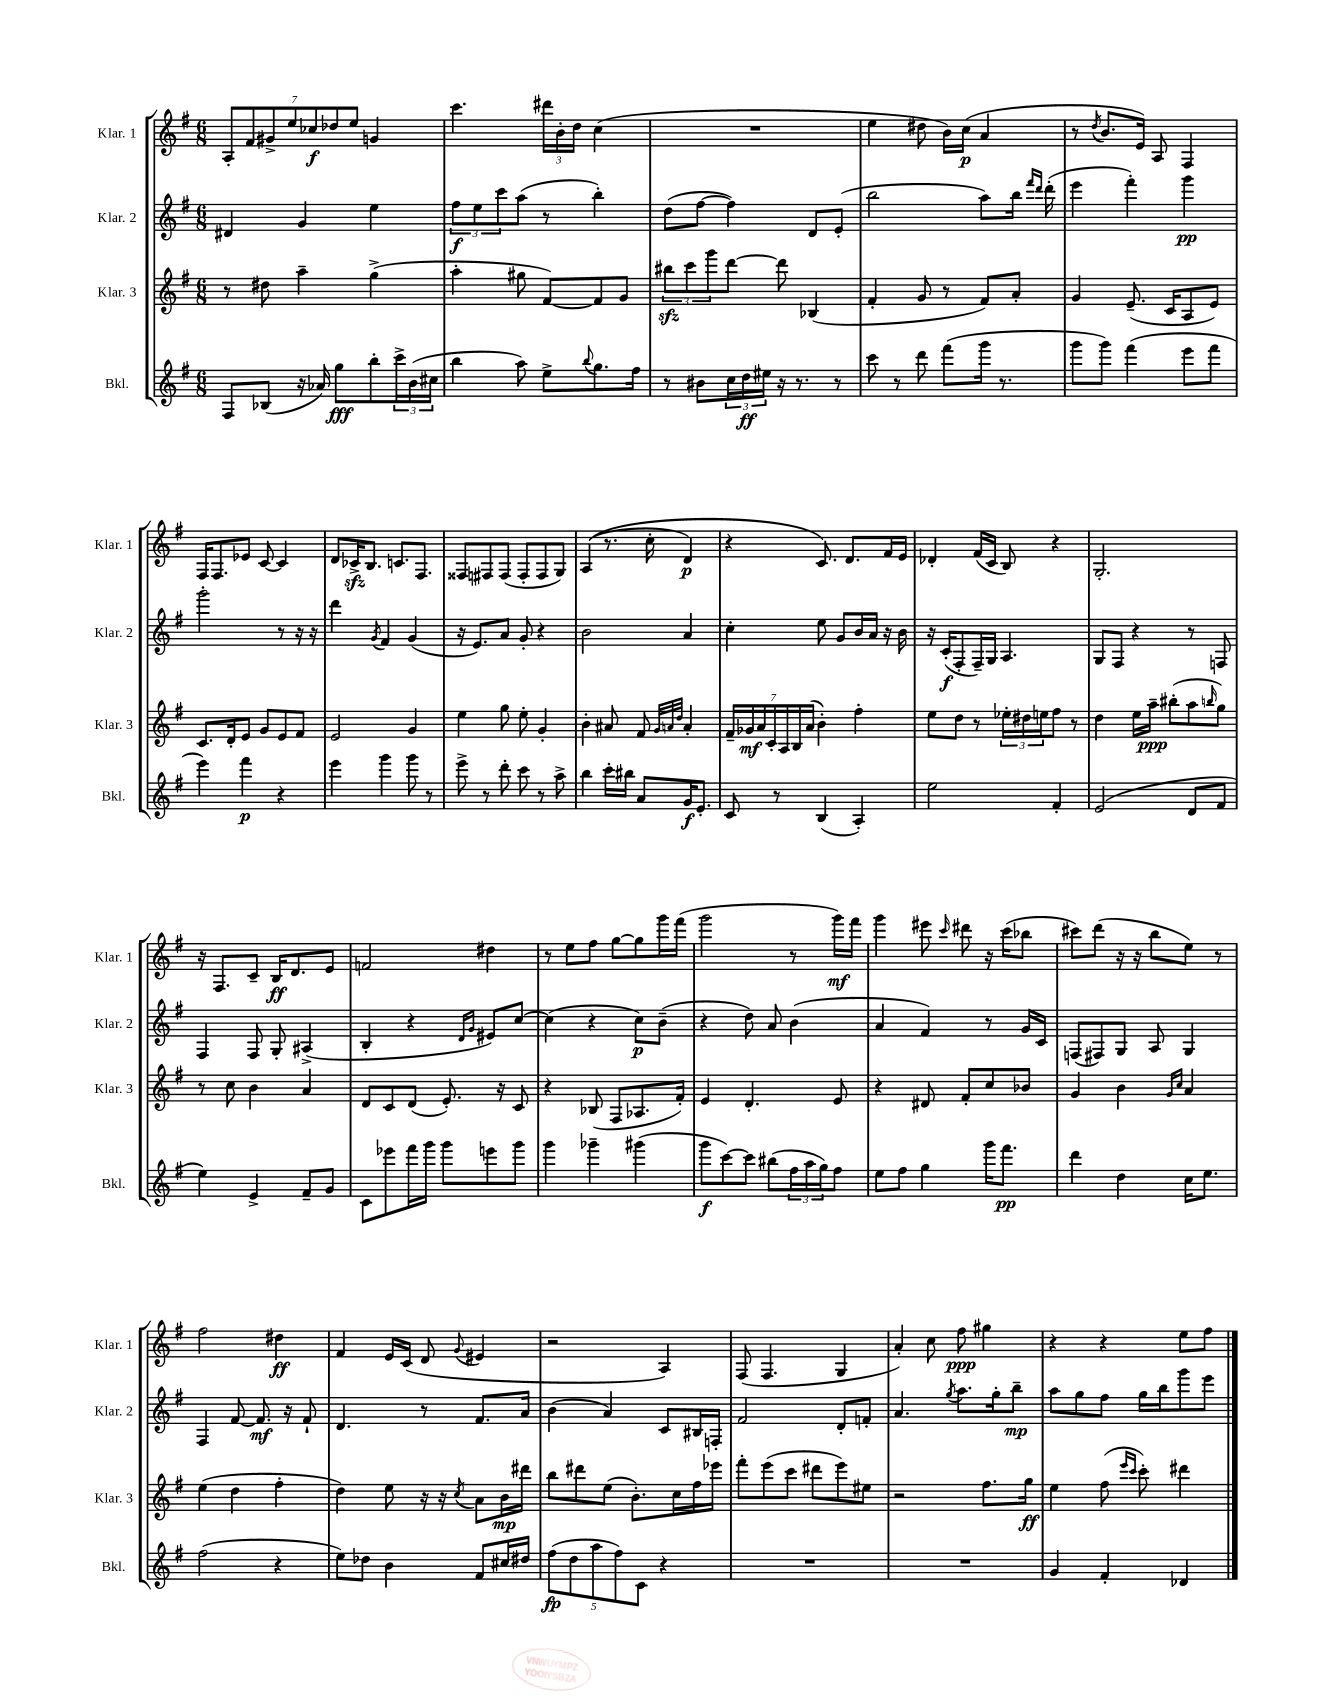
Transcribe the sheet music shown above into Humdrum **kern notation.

**kern	**kern	**kern	**kern
*staff4	*staff3	*staff2	*staff1
*clefG2	*clefG2	*clefG2	*clefG2
*k[f#]	*k[f#]	*k[f#]	*k[f#]
*M6/8	*M6/8	*M6/8	*M6/8
8F#	8r	4d#	14A'
.	.	.	14f#
(8B-	8dd#	.	.
.	.	.	14g#^
.	.	.	14ee
16r	4aa~	4g	.
.	.	.	14cc-
16a-)	.	.	.
.	.	.	14dd-
8gg	.	.	.
.	.	.	14ee
8bb'	(4gg^	4ee	4g
24ccc^	.	.	.
(24b	.	.	.
24cc#	.	.	.
=	=	=	=
4bb	4aa'	12ff#	4.ccc
.	.	12ee	.
.	.	12ccc	.
8aa)	8gg#	(8aa	.
8ee^	[8f#)	8r	24ddd#
.	.	.	24b'
.	.	.	24dd
8qqbb	.	.	.
8.gg	8f#]	4bb')	(4cc
.	8g	.	.
16ff#	.	.	.
=	=	=	=
8r	12bb#	(8dd	2.r
.	12ccc	.	.
8b#	.	[8ff#	.
.	12ggg	.	.
24cc	[8ddd	4ff#])	.
24dd	.	.	.
24ee#	.	.	.
16r	8ddd]	.	.
8.r	.	.	.
.	(4B-	8d	.
8r	.	(8e'	.
=	=	=	=
8ccc	4f#'	2bb	4ee
8r	.	.	.
8ddd	8g	.	8dd#
(8fff#	8r	.	16b)
.	.	.	(16cc
16ggg	8f#)	8aa)	4a
8.r	.	.	.
.	8a'	16bb	.
.	.	16qqfff#	.
.	.	16qqddd	.
.	.	(16ddd'	.
=	=	=	=
8ggg	4g	4eee	8r
.	.	.	8qdd
8ggg)	.	.	8.b
(4fff#	(8.e~	4fff#')	.
.	.	.	16e)
.	.	.	8A
.	16c	.	.
8eee	8A	4ggg	4F#
8fff#	8e)	.	.
=	=	=	=
4eee)	8.c	2ggg'	16F#
.	.	.	8.F#
.	16d'	.	.
4fff#	8e	.	8e-
.	8g	.	[8c
4r	8e	8r	4c]
.	8f#	16r	.
.	.	16r	.
=	=	=	=
4eee	2e	4ddd	8d
.	.	.	16c-^
.	.	.	8.B
.	.	8qg	.
4ggg	.	4f#	.
.	.	.	8.c
8ggg	4g	(4g	.
.	.	.	8.F#
8r	.	.	.
=	=	=	=
8eee^	4ee	16r	8F##
.	.	8.e)	.
8r	.	.	8F#
8ddd'	8gg	8a	(8F#
8ccc	8ee'	8g'	8F#'
8r	4g'	4r	8F#
8aa^	.	.	8G)
=	=	=	=
4bb	4b'	2b	&((4A
16ccc'	8a#	.	8.r
16bb#	.	.	.
8a	8f#	.	.
.	.	.	16cc'
.	32qqg	.	.
.	32qqa	.	.
.	32qqdd	.	.
16g	4a'	4a	4d)
8.e'	.	.	.
=	=	=	=
8c	28f#~	4cc'	4r
.	28g-	.	.
.	28a	.	.
.	28c'	.	.
8r	.	.	.
.	28A	.	.
.	28B	.	.
.	(28a	.	.
(4B	4b')	8ee	8.c&)
.	.	8g	.
.	.	.	8.d
4A')	4ff#'	16b	.
.	.	16a	.
.	.	16r	16f#
.	.	16b	16e
=	=	=	=
2ee	8ee	16r	4d-'
.	.	(16c'	.
.	8dd	8F#'	.
.	8r	16F#~)	(16f#
.	.	16G	16c
.	24ee-'	4.A	8B)
.	24dd#	.	.
.	24ee	.	.
4f#'	8ff#	.	4r
.	8r	.	.
=	=	=	=
(2e	4dd	8G	2.G'
.	.	8F#	.
.	16ee	4r	.
.	16aa~	.	.
.	(8bb#'	.	.
8d	8aa	8r	.
.	16qqbb	.	.
8f#	8gg)	8F	.
=	=	=	=
4ee)	8r	4F#	16r
.	.	.	8.F#
.	8cc	.	.
4e^	4b	8F#	8c~
.	.	8G'	16B
.	.	.	8.d
8f#~	4a	(4A#^	.
8g	.	.	8e
=	=	=	=
8c	8d	4B'	2f
8eee-	8c	.	.
16fff#	(8d	4r	.
16ggg	.	.	.
8ggg	8.e')	.	.
.	.	16qqd	.
.	.	16qqg	.
8eee	.	8e#)	4dd#
.	16r	.	.
8ggg	8c	[8cc	.
=	=	=	=
4ggg	4r	(4cc]	8r
.	.	.	8ee
4ggg-~	(8B-	4r	8ff#
.	8F#	.	[8gg
(4ggg#	8.A-	8cc)	8gg]
.	.	(8b~	16ggg
.	16f#')	.	(16fff#
=	=	=	=
8ggg	4e	4r	2ggg
[8ccc)	.	.	.
8ccc]	4.d'	8dd)	.
(8bb#	.	8a	.
24ff#	.	(4b	8r
24aa	.	.	.
24gg)	.	.	.
8ff#	8e	.	16ggg)
.	.	.	16fff#
=	=	=	=
8ee	4r	4a	4ggg
8ff#	.	.	.
4gg	8d#	4f#)	8eee#
.	.	.	16qqccc
.	8f#'	.	8ddd#
16ggg	8cc	8r	16r
8.fff#	.	.	(16ccc
.	8b-	16g	8bb-
.	.	16c	.
=	=	=	=
4ddd	4g	(8F	8ccc#)
.	.	8F#)	(8ddd
4dd	4b	8G	16r
.	.	.	16r
.	.	8A	8bb
.	16qqg	.	.
.	16qqcc	.	.
16cc	4a	4G	8ee)
8.ee	.	.	.
.	.	.	8r
=	=	=	=
(2ff#	(4ee	4F#	2ff#
.	4dd	[8f#	.
.	.	8.f#]	.
4r	4ff#'	.	4dd#
.	.	16r	.
.	.	8f#`	.
=	=	=	=
8ee)	4dd)	4.d	4f#
8dd-	.	.	.
4b	8ee	.	16e
.	.	.	(16c
.	16r	8r	8d
.	16r	.	.
.	8qcc	.	8qqg
8f#	8a	8.f#	4e#
16cc#	16b	.	.
16dd#	16ddd#	16a	.
=	=	=	=
(10ff#	8bb	(4b	2r
10dd	.	.	.
.	8ddd#	.	.
10aa	.	.	.
.	(8ee	4a)	.
10ff#)	.	.	.
.	8.b')	.	.
10c	.	.	.
4r	.	8c	4A)
.	16cc	.	.
.	16ff#	16B#	.
.	16eee-	16F'	.
=	=	=	=
2.r	8fff#'	2f#	(8F#
.	(8eee	.	4.F#
.	8ccc	.	.
.	8ddd#	.	.
.	8eee)	8d'	4G
.	8ee#	8f'	.
=	=	=	=
2.r	2r	4.a	4a')
.	.	.	8cc
.	.	8qgg	.
.	.	8.aa	8ff#
.	8.ff#	.	4gg#
.	.	16gg'	.
.	.	8bb~	.
.	16gg	.	.
=	=	=	=
4g	4ee	8aa	4r
.	.	8gg	.
4f#'	(8ff#	8ff#	4r
.	16qqeee	.	.
.	16qqccc	.	.
.	8ccc')	16gg	.
.	.	16bb	.
4d-	4ddd#	8ggg	8ee
.	.	8eee	8ff#
==	==	==	==
*-	*-	*-	*-
